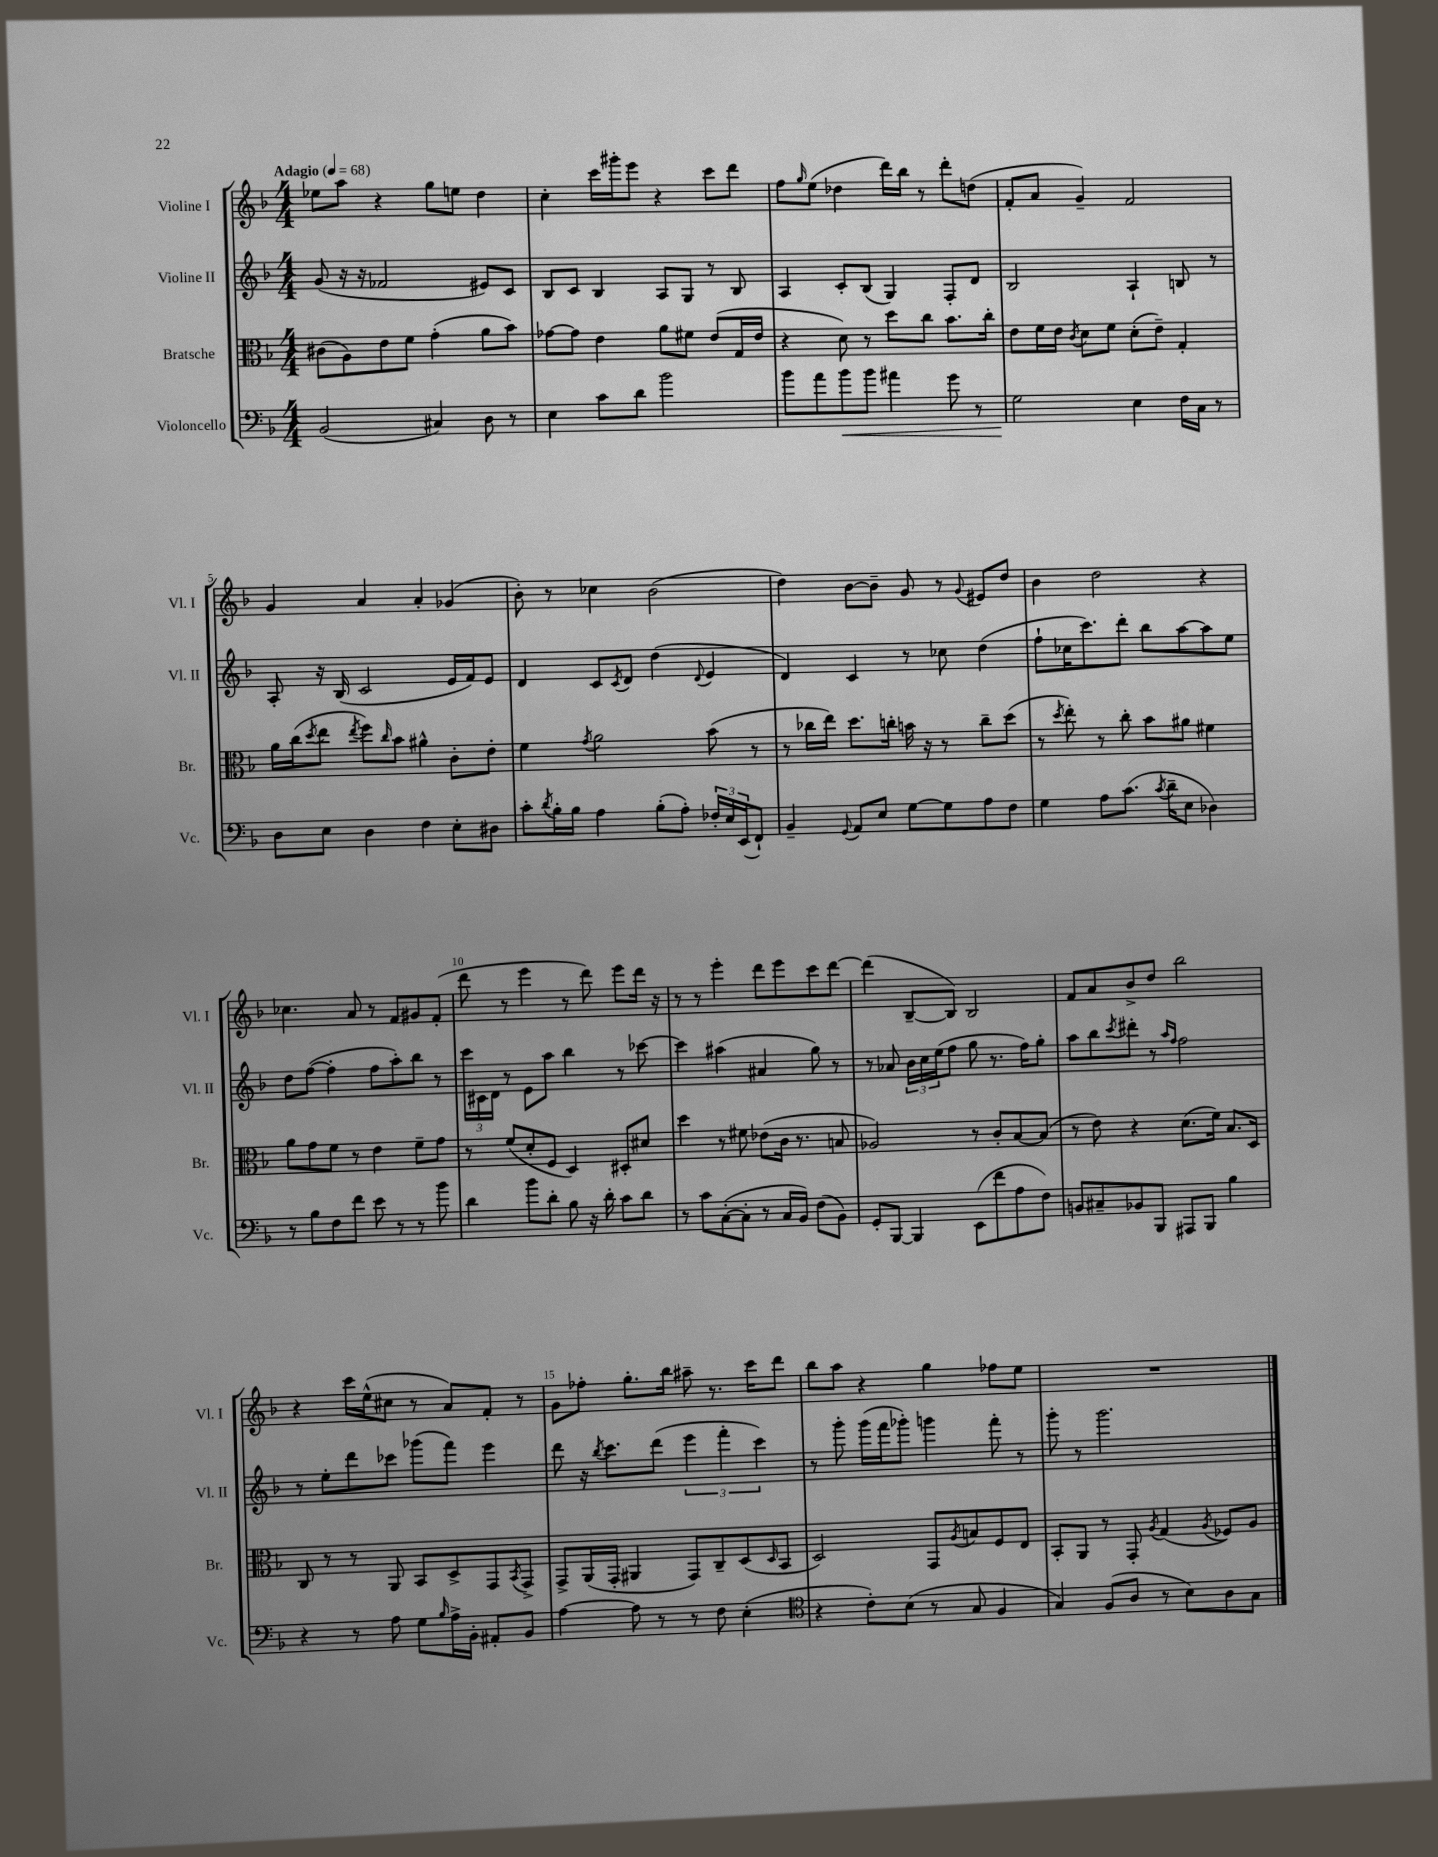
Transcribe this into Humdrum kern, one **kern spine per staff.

**kern	**kern	**kern	**kern
*staff4	*staff3	*staff2	*staff1
*clefF4	*clefC3	*clefG2	*clefG2
*k[b-]	*k[b-]	*k[b-]	*k[b-]
*M4/4	*M4/4	*M4/4	*M4/4
*MM68	*MM68	*MM68	*MM68
(2BB-	(8c#	(8g	8ee-
.	8A)	16r	8aa
.	.	16r	.
.	8e	2f-	4r
.	8f	.	.
4C#)	(4g'	.	8gg
.	.	.	8ee
8D	8a	8e#)	4dd
8r	8b-)	8c	.
=	=	=	=
4E	[8g-	8B-	4cc'
.	8g-]	8c	.
8c	4e	4B-	16ccc
.	.	.	16ggg#'
8d	.	.	8eee
2b-	8a	8A	4r
.	8f#	8G	.
.	(8e	8r	8ccc
.	16G	8B-	8ddd
.	16e	.	.
=	=	=	=
8b-	4r	4A	8ff
.	.	.	16qqgg
8a	.	.	(8ee
8b-	8d)	8c'	4dd-
8b-	8r	(8B-	.
4a#	8dd	4G)	16ddd)
.	.	.	16bb-
.	8cc	.	8r
8g	8.b-	8F'	8ddd'
8r	.	8d	(8dd
.	16cc'	.	.
=	=	=	=
2G	8e	2B-	8f'
.	16f	.	8a
.	16e	.	.
.	8qc	.	.
.	8d	.	4g~)
.	8f	.	.
4E	(8d'	4A`	2f
.	8e~)	.	.
16F	4G'	8B	.
16C	.	.	.
8r	.	8r	.
=	=	=	=
8D	16a	8A'	4g
.	(16cc	.	.
.	8qdd	.	.
8E	8ee	16r	.
.	.	(16B-	.
.	8qee	.	.
4D	8ff)	2c	4a
.	16qqcc	.	.
.	8b-	.	.
4F	4a#^^	.	4a'
8E'	8c'	16e	(4g-
.	.	16f)	.
8D#	8e'	8e	.
=	=	=	=
8c'	4f	4d	8b-')
8qd	.	.	.
16B-'	.	.	8r
16B-	.	.	.
.	8qg	.	.
4A	2a	8c	4cc-
.	.	8qc	.
.	.	8d	.
(8B-'	.	(4dd	(2b-
8A')	.	.	.
.	.	8qqd	.
24F-'	(8b-	4e	.
24E	.	.	.
(24EE	.	.	.
8FF`)	8r	.	.
=	=	=	=
4BB-~	8r	4d)	4dd)
.	16cc-	.	.
.	16ee)	.	.
8qqGG	.	.	.
8AA	8.dd	4c	[8b-
8E	.	.	8b-~]
.	16cc'	.	.
[8G	16b	8r	8g
.	16r	.	.
8G]	8r	8cc-	8r
.	.	.	8qqg
8A	8cc~	(4dd	8e#
8F	(8dd	.	8dd
=	=	=	=
4G	8r	8ff`	4b-
.	8qdd	.	.
.	8ee')	16cc-	.
.	.	8.ccc)	.
8A	8r	.	2dd
(8.c	8cc'	8ddd'	.
.	8b-	8bb-	.
8qc	.	.	.
16d~	.	.	.
8E	8a#	[8aa	.
4D-)	4f#	8aa]	4r
.	.	8ee	.
=	=	=	=
8r	8a	8dd	4.cc-
8B-	8g	([8ff	.
8F	8f	4ff']	.
8f	8r	.	8a
8e	4e	8ff	8r
8r	.	8aa')	8f
8r	8f~	8bb-	8g#
8b-	8g	8r	(8f'
=	=	=	=
4d	8r	24ccc	8ddd
.	.	24c#	.
.	.	24d	.
.	(8f	8r	8r
8b-	8d'	8e	4eee
8d'	8F	8aa	.
8B-	4D)	4bb-	8r
16r	.	.	8ddd)
16d'	.	.	.
8c	8D#'	8r	8eee
8d	8d#	[8ccc-	16ddd
.	.	.	16r
=	=	=	=
8r	4dd	4ccc-]	8r
8c	.	.	8r
([8C'	8r	(4aa#	4eee'
8C']	8f#	.	.
8r	(8e-	4a#	8ddd
16C	16c	.	8eee
16BB-)	8.r	.	.
(8F	.	8gg)	8ccc
8BB-)	8B	8r	[8ddd
=	=	=	=
8GG'	2A-)	8r	(4ddd]
[8BBB-	.	8a-	.
4BBB-]	.	24b-	[8B-~
.	.	24cc	.
.	.	(24ee	.
.	.	8ff	8B-])
(8EE	8r	8gg	2B-
8f	8c'	8.r	.
8A	[8B-	.	.
.	.	16ff)	.
8F)	(8B-]	8gg'	.
=	=	=	=
8BB	8r	8aa	8f
8C#~	8e)	8bb-	8a
.	.	8qccc	.
8BB-	4r	8ddd#'	8b-^
8BBB-	.	8r	8dd
.	.	16qqaa	.
.	.	16qqff	.
8AAA#	(8.d	2ff	2bb-
8BBB-	.	.	.
.	16f)	.	.
4B-	8.B-	.	.
.	16D	.	.
=	=	=	=
4r	8C	8r	4r
.	8r	8ee'	.
8r	8r	8ddd	16ccc
.	.	.	(16ee^^
8A	8AA	8ccc-	8cc#
8G	8BB-	(8ggg-	8r
16qqB-	.	.	.
16A^	8D^	8fff)	8a)
16BB-'	.	.	.
8AA#'	8GG	4eee	8f'
.	8qBB-	.	.
8BB-	8GG^	.	8r
=	=	=	=
[4A	8GG^	8ddd	8g
.	(16AA	16r	8ff-'
.	.	8qbb-	.
.	16GG'	8.ccc	.
8A]	4AA#	.	8.gg'
8r	.	(8ddd	.
.	.	.	16bb-
8r	8GG)	6eee	8aa#~
8F	8C~	.	8.r
.	.	6fff'	.
(4E'	(8D	.	.
.	.	.	16ccc
.	.	6ccc)	.
.	16qqD	.	.
.	8BB-	.	8ddd
=	=	=	=
*clefC4	*	*	*
4r	2D)	8r	8bb-
.	.	8ggg'	8aa
8c')	.	(16ggg	4r
.	.	16fff	.
(8B-	.	8ggg-')	.
8r	8GG	4ggg	4gg
.	8qA	.	.
8G	8B	.	.
4F	8F	8fff'	8ff-
.	8E	8r	8ee
=	=	=	=
4G)	8BB-'	8ggg'	1r
.	8AA	8r	.
(8F	8r	2.ggg	.
8A	8GG'	.	.
.	8qA	.	.
8r	(4G	.	.
8B-)	.	.	.
.	8qA	.	.
8A	8F-)	.	.
8G	8A	.	.
==	==	==	==
*-	*-	*-	*-
